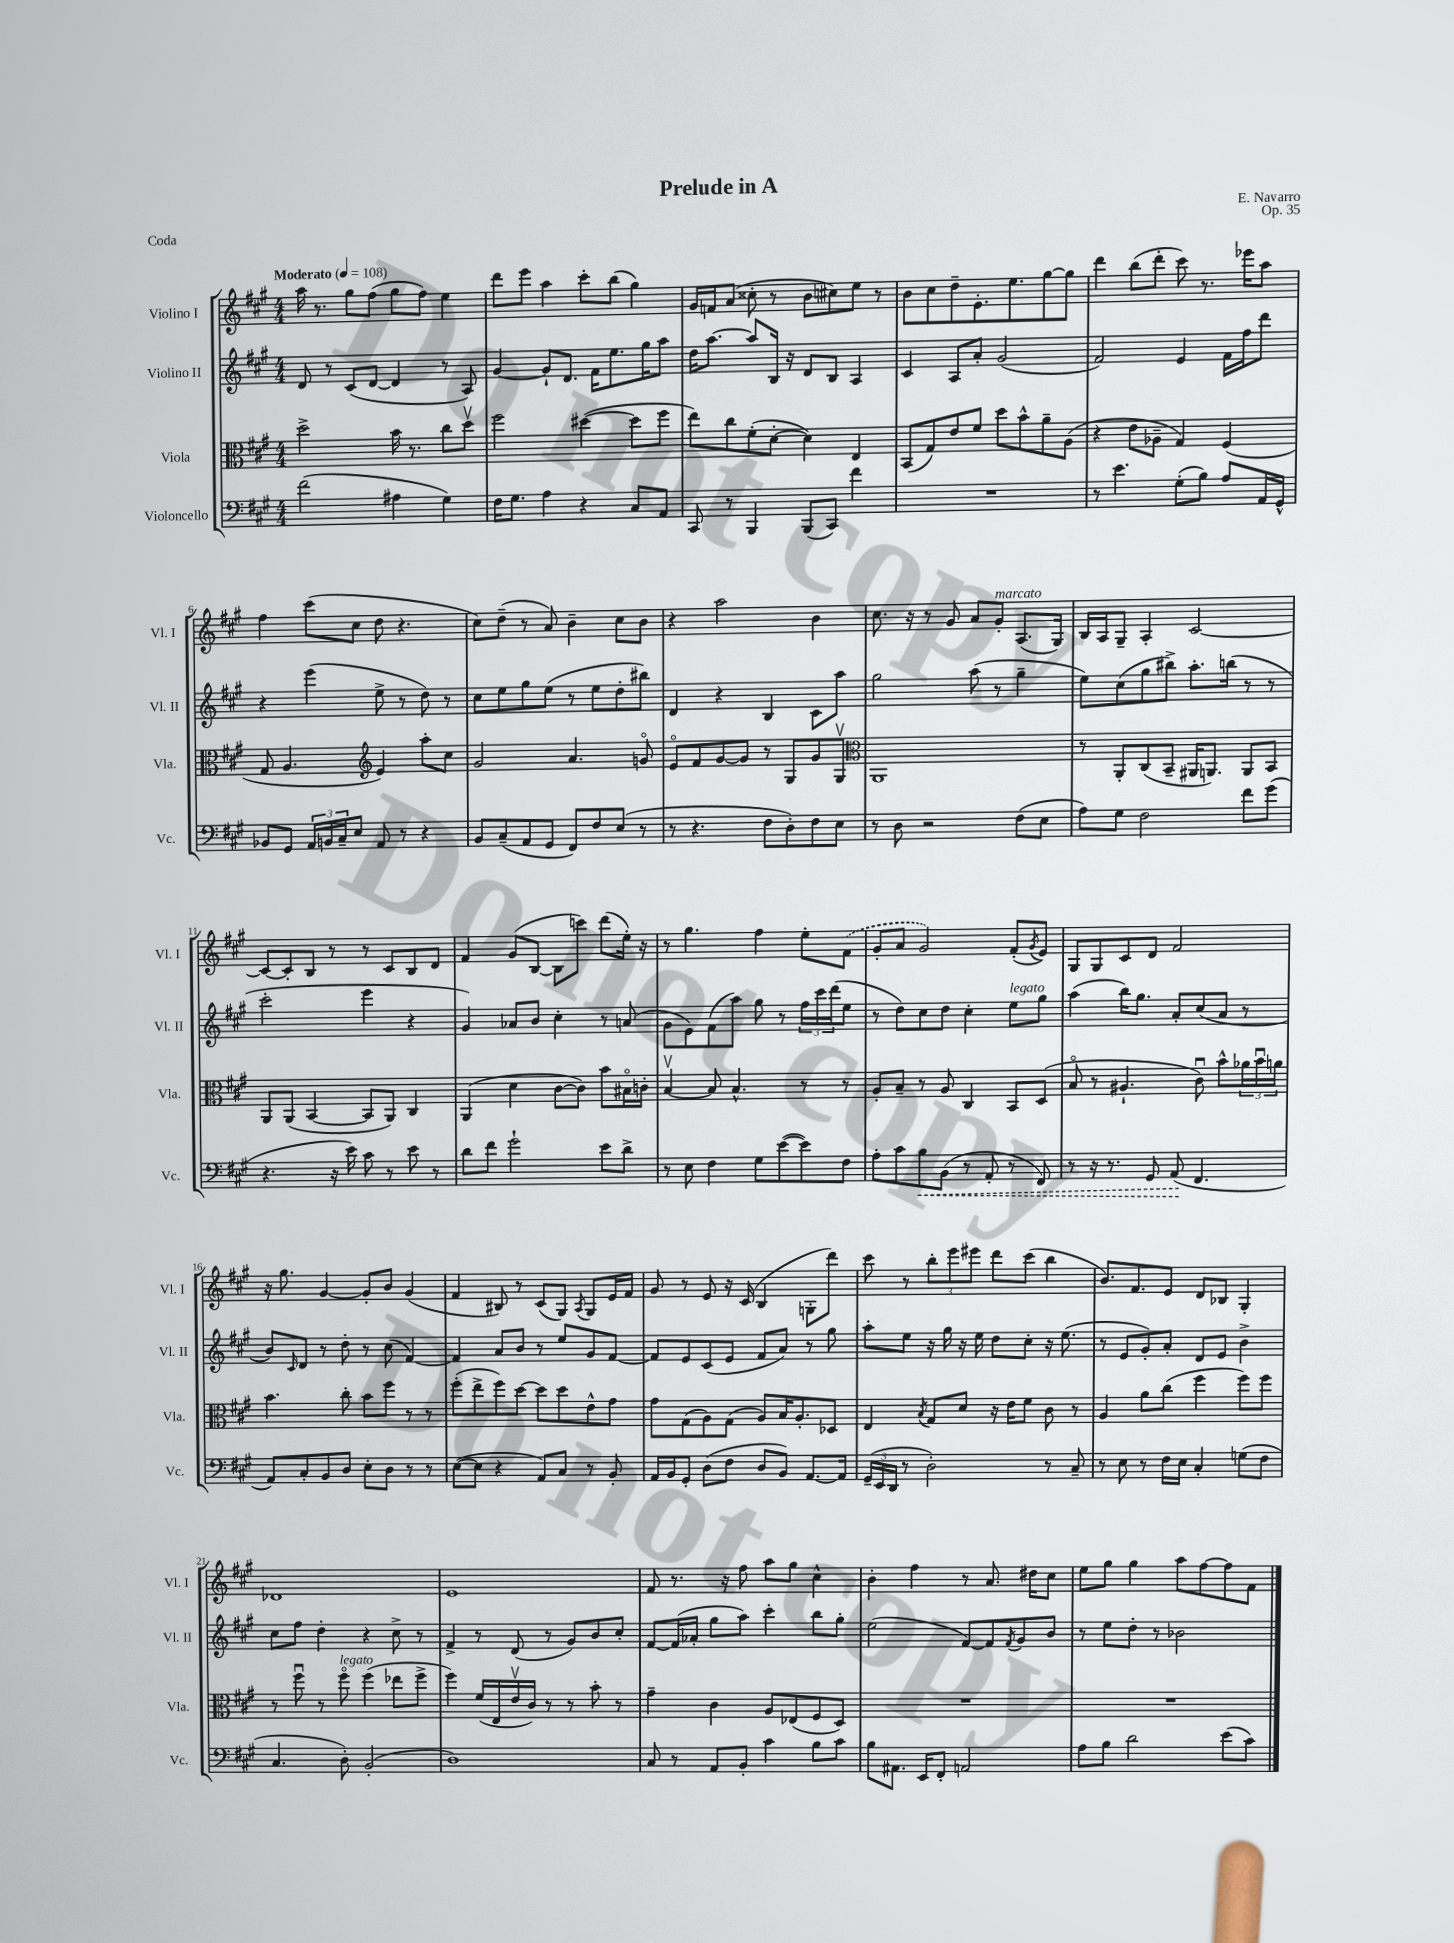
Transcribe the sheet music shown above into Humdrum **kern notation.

**kern	**kern	**kern	**kern
*staff4	*staff3	*staff2	*staff1
*clefF4	*clefC3	*clefG2	*clefG2
*k[f#c#g#]	*k[f#c#g#]	*k[f#c#g#]	*k[f#c#g#]
*M4/4	*M4/4	*M4/4	*M4/4
*MM108	*MM108	*MM108	*MM108
(2f#\	2dd^\	8d/	16aa\
.	.	.	8.r
.	.	8r	.
.	.	(8c#/L	8gg#\L
.	.	[8d/J	(8ff#\J
4A#\	16b\	4d/]	8gg#\L
.	8.r	.	.
.	.	.	8ff#\J)
4G#\)	8cc#\L	8r	4ee\
.	8ddv\J	8A/)	.
=	=	=	=
16F#\LK	2ff#\	[4g#/	8ddd\L
8.G#\J	.	.	.
.	.	.	8eee\J
4A\	.	8g#`/]L	4aa\
.	.	8.d/J	.
4r	([4dd#\	.	8ccc#'\L
.	.	16f#\LK	.
.	.	8.ee\	(8bb\J
8C#/L	8dd#\]L	.	4gg#\)
.	.	16gg#\K	.
8AA/J	8ff#\J	8aa\J	.
=	=	=	=
8CC#/	8ee\L)	16dd\LK	16g#/LL
.	.	[8.aa\J	16f/J
8r	8cc#\	.	(8a/J
4BBB/	(8f#'\	8aa/]L	8cc##'\
.	[8d'\J	16B/Jk	8r
.	.	16r	.
(8BBB/L	4d\])	8d/L	8b\L
8CC#/J)	.	8B/J	8cc#\)
4f#\	4E/	4A/	8ee\J
.	.	.	8r
=	=	=	=
1r	(8BB/L	4c#/	8b\L
.	8G#/)	.	8cc#\
.	8e/	8A/L	8dd~\
.	8f#/J	8a'/J	8.e'\
.	8dd\L	(2g#/	.
.	.	.	8.ee\
.	8b^^\	.	.
.	8a~\	.	[8gg#\
.	(8A\J	.	8gg#\]J
=	=	=	=
8r	4r	2f#/)	4ddd\
4.e\	.	.	.
.	8e\L	.	(8bb\L
.	8A-~\J	.	8ddd'\J
(8G#'\L	4G#/)	4e/	8ccc#\)
8B\J)	.	.	8.r
8A/L	(4F#/	16f#\LL	.
.	.	16ff#\J	16eee-\LK
16AA/L	.	8ddd\J	8aa\J
16GG#^^/JJ	.	.	.
=	=	=	=
8BB-/L	8G#/	4r	4ff#\
8GG#/J	4.A/	.	.
24AA/LL	.	(4eee\	(8ccc#\L
24BB/	.	.	.
24C#~/J	.	.	.
8E/J	.	.	8cc#\J
*	*clefG2	*	*
8AA/	4e/)	8ee^\	8dd\
8r	.	8r	4.r
4r	8aa'\L	8dd\)	.
.	8cc#\J	8r	.
=	=	=	=
8BB/L	2g#/	8cc#\L	8cc#\L)
(8C#~/	.	8ee\	(8dd~\J
8AA/	.	8gg#\	8r
8GG#/J	.	(8ee\J	8a/)
8FF#/L)	4.a/	8r	4b~\
8F#/	.	8ee\L	.
(8E/J	.	8dd'\	8cc#\L
8r	8go/	8bb#\J)	8b\J
=	=	=	=
8r	8eo/L	4d/	4r
4.r	8f#/	.	.
.	[8g#/	4r	2aa\
.	8g#/]J	.	.
8F#\L	8r	4B/	.
8D'\)	8G#/L	.	.
8F#\	8g#/	8c#\L	4b\
8E\J	8G#v/J	8aa\J	.
=	=	=	=
*	*clefC3	*	*
8r	1AA	2gg#\	8.cc#\
8D\	.	.	.
.	.	.	16r
2r	.	.	8r
.	.	.	8g#/
.	.	(8aa\	8a/L
.	.	8r	8g#'/J
(8F#\L	.	4gg#~\	(8.A/L
8E\J	.	.	.
.	.	.	16G#/Jk)
=	=	=	=
8A\L)	8r	8ee\L)	16B/LL
.	.	.	16A/J
8G#\J	8AA'/L	(8cc#\	8G#~/J
2F#\	(8C#/	8gg#\	4A'/
.	8BB~/J	8bb#^\J)	.
.	16AA#/LK	8.aa'\L	[2c#/
.	8.AA/J)	.	.
.	.	(16bb\Jk	.
8f#\L	8AA/L	8r	.
(8g#\J	8BB/J	8r	.
=	=	=	=
4.r	8AA/L	2ccc#'\	8c#/_L
.	(8AA/J	.	8c#'/]
.	[4BB/	.	8B/J
16r	.	.	8r
16e\)	.	.	.
8c#\	8BB/]L	4eee\	8r
8r	8AA/J)	.	8c#/L
8e\	4C#/	4r	8B/
8r	.	.	8d/J
=	=	=	=
8d\L	(4AA/	4g#/)	4f#/
8f#\J	.	.	.
2g#`\	4d\	8a-/L	(8g#/L
.	.	8b/J	[8B/J
.	[8c#\L	4cc#'\	8B\]L
.	8c#\]J)	.	8ccc\J)
8e\L	8b\L	8r	(8ddd\L
8d^\J	16B#o\L	(8a/	16ee'\Jk)
.	16c'\JJ	.	16r
=	=	=	=
8r	[4Bv/	8g#\L	8r
8E\	.	8e\)	4.gg#\
4F#\	8B/]	(8f#\	.
.	4.B^^/	8aa\J)	.
8G#\L	.	8gg#\	4ff#\
([8e\	.	8r	.
8e\])	8r	24ff#\LL	8ee'\L
.	.	24ccc#\	.
.	.	(24ddd\J	.
8F#\J	8r	8ee\J	(8f#\J
=	=	=	=
8A'\L	8A'/L	8r	8g#'/L
8c#\	8B~/J	8dd\L)	8a/J
8B\	8r	8cc#\	2g#/)
(8BB\J	8A/	8dd\J	.
8r	4C#/	4cc#'\	.
8AA'/	.	.	.
8r	8BB/L	8ee\L	(8f#'/L
.	.	.	8qg#/
8FF#/)	(8D/J	8gg#\J	8e/J)
=	=	=	=
8r	8Bo/	(4aa\	8G#/L
16r	8r	.	8G#/
8.r	.	.	.
.	4.A#`/	16bb\LK)	8c#/
.	.	8.gg#\J	.
8GG#/	.	.	8d/J
(8AA/	.	8a'/L	2f#/
4.FF#/	8c#u\)	(8cc#/	.
.	8b^^\L	8a/J	.
.	24a-\L	8r	.
.	24bu\	.	.
.	24a\JJ	.	.
=	=	=	=
8AA/L)	4.b\	8b/L)	16r
.	.	.	8.gg#\
.	.	16qqc#/	.
8C#'/	.	8d/J	.
8BB/	.	8r	[4g#/
8D/J	8cc#'\	8dd'\	.
8E'\L	8b\L	8r	8g#'/]L
8D\J	8ff#\J	(8cc#\	8b/J
8r	8r	[4f#/)	(4g#/
8r	8r	.	.
=	=	=	=
([8E\L	(8ff#'\L	4f#/]	4f#/
8E\]J	8ee^\	.	.
4r	8ff#\)	8a/L	8B#/)
.	[8dd\J	8b/J	8r
8AA/L)	8dd\]L	8r	(8c#/L
8C#/J	8dd\	8ee/L	8G#/J)
.	.	.	8qA/
8r	8e^^\	8g#/	8G#/L
8BB'/	8g#\J	[8f#/J	16e/L
.	.	.	16f#/JJ
=	=	=	=
16AA/LL	8g#\L	8f#/]L	8g#/
16BB/J	.	.	.
8GG#'/J	(8G#\	8e/	8r
(8D\L	8A\)	(8c#/	8e/
8F#\J	(8G#\J	8e/J	16r
.	.	.	(16c#/
8D/L	8A/L)	8f#/L	4B/
8BB/J)	16B/K	8a/J)	.
.	8.A'/	.	.
[8.AA/L	.	8r	8G'\L
.	8D-/J	8gg#\	8ddd\J)
16AA/]Jk	.	.	.
=	=	=	=
(24GG#~/LL	4E/	8aa'\L	8ccc#\
24EE/	.	.	.
24DD/JJ	.	.	.
8r	.	8ee\J	8r
.	8qB/	.	.
2D'\)	8G#/L	16r	12bb'\L
.	.	16gg#\	.
.	.	.	12eee\
.	8d/J	16r	.
.	.	.	12eee#\J
.	.	16ee\	.
.	16r	8dd\L	8ddd\L
.	16e\LK	.	.
.	8f#\J	8cc#'\J	(8ccc#\J
8r	8c#\	16r	4bb\
.	.	(8.ee\	.
8C#~/	8r	.	.
=	=	=	=
8r	4A/	8r	8.b/L)
8E\	.	8e/L	.
.	.	.	8.f#/
8r	8a\L	8g#'/)	.
16F#\LL	(8cc#\J	8a'/J	8e/J
16E\JJ	.	.	.
4C#'/	4ff#\	8d/L	8d/L
.	.	8e/J	8B-/J
(8G\L	8ff#\L)	4b^\	4G#'/
8F#\J	8ff#\J	.	.
=	=	=	=
4.C#/	8r	8cc#\L	1d-
.	8ff#u\	8ff#\J	.
.	8r	4dd'\	.
8D'\)	8ff#o\	.	.
(2BB'/	(4ff#\	4r	.
.	8ee-\L	8cc#^\	.
.	8ff#^\J	8r	.
=	=	=	=
1D)	4ff#\)	4f#^/	1e
.	(16f#/LL	8r	.
.	16E/	.	.
.	16ev/	(8d/	.
.	16c#/JJ)	.	.
.	8r	8r	.
.	8r	8g#/L)	.
.	8b'\	8b/	.
.	8r	8cc#'/J	.
=	=	=	=
8C#/	4g#~\	[8f#/L	8f#/
8r	.	(16f#/]L	8.r
.	.	16a-'/JJ	.
8AA/L	4c#\	8gg#\L	.
.	.	.	16r
8BB'/J	.	8aa\J)	8ff#\
4c#\	8A/L	4ccc#'\	8aa\L
.	(8E-/	.	8gg#\J
8B\L	8F#/	8bb\L	4cc#^^\
8c#\J	8D/J)	8gg#'\J	.
=	=	=	=
8B\L	1r	(2ee\	4b'\
8.AA#\J	.	.	.
.	.	.	4ff#\
16EE/LK	.	.	.
8FF#'/J	.	.	.
2AA/	.	[8f#/L)	8r
.	.	8f#/]	8.a/
.	.	8qf#/	.
.	.	8g#/	.
.	.	.	16dd#\LK
.	.	8b/J	8cc#\J
=	=	=	=
8A\L	1r	8r	8ee\L
8B\J	.	8ee\L	8gg#\J
2d\	.	8dd'\J	4gg#\
.	.	8r	.
.	.	2b-\	8aa\L
.	.	.	[8ff#\
(8e\L	.	.	8ff#\]
8c#\J)	.	.	8f#\J
==	==	==	==
*-	*-	*-	*-
